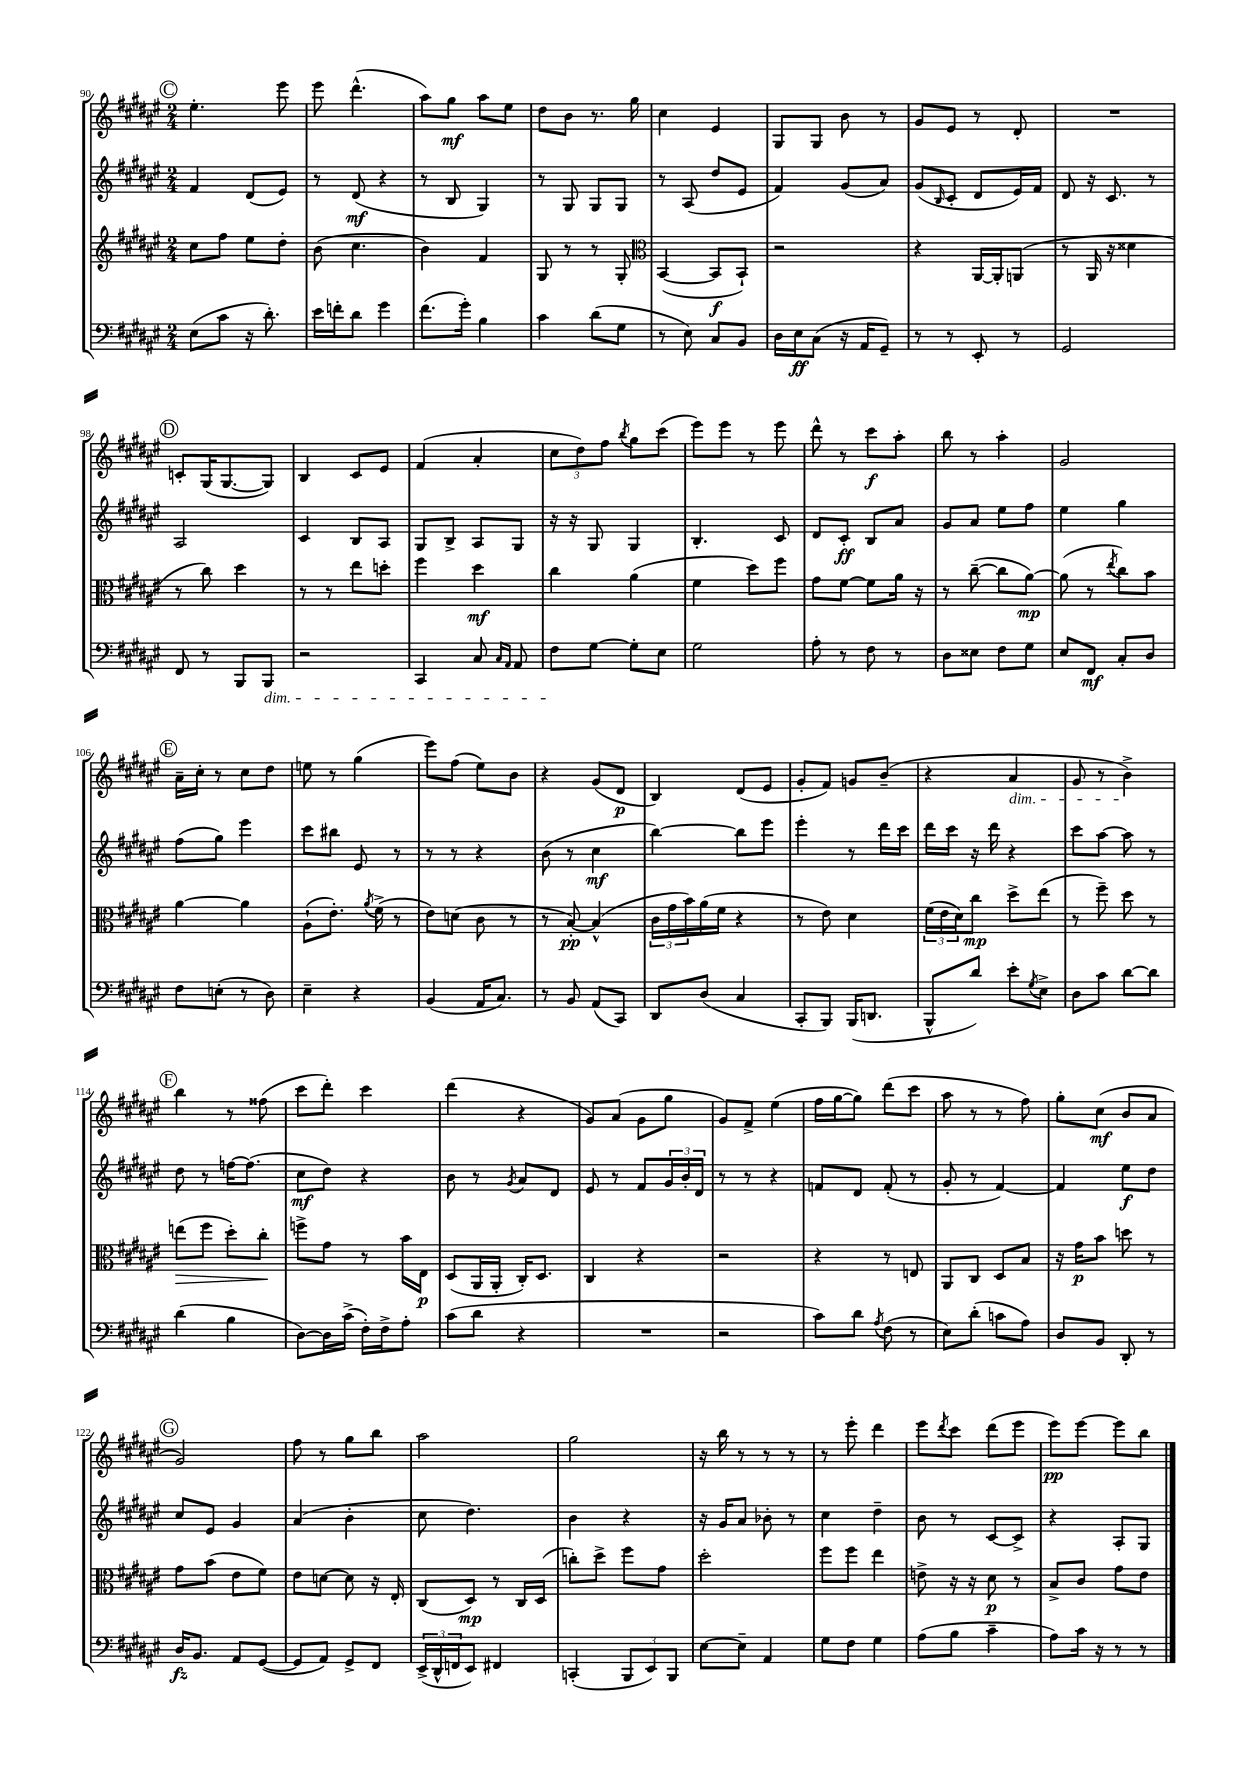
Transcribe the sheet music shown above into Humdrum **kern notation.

**kern	**kern	**kern	**kern
*staff4	*staff3	*staff2	*staff1
*clefF4	*clefG2	*clefG2	*clefG2
*k[f#c#g#d#a#e#]	*k[f#c#g#d#a#e#]	*k[f#c#g#d#a#e#]	*k[f#c#g#d#a#e#]
*M2/4	*M2/4	*M2/4	*M2/4
(8E#\L	8cc#\L	4f#/	4.ee#'\
8c#\J	8ff#\J	.	.
16r	8ee#\L	(8d#/L	.
8.d#'\)	.	.	.
.	8dd#'\J	8e#/J)	8eee#\
=	=	=	=
16e#\LL	(8b\	8r	8eee#\
16f'\J	.	.	.
8d#\J	4.cc#\	(8d#/	(4.ddd#^^\
4g#\	.	4r	.
=	=	=	=
(8.f#\L	4b\)	8r	8aa#\L)
.	.	8B/	8gg#\J
16g#'\Jk)	.	.	.
4B\	4f#/	4G#/)	8aa#\L
.	.	.	8ee#\J
=	=	=	=
4c#\	8G#/	8r	8dd#\L
.	8r	8G#/	8b\J
(8d#\L	8r	8G#/L	8.r
8G#\J	8G#'/	8G#/J	.
.	.	.	16gg#\
=	=	=	=
*	*clefC3	*	*
8r	([4BB/	8r	4cc#\
8E#\)	.	(8A#/	.
8C#/L	8BB/]L	8dd#/L	4e#/
8BB/J	8BB`/J)	8e#/J	.
=	=	=	=
16D#\LL	2r	4f#/)	8G#/L
16E#\J	.	.	.
(8C#\J	.	.	8G#/J
16r	.	(8g#/L	8b\
16AA#/LK	.	.	.
8GG#~/J)	.	8a#/J)	8r
=	=	=	=
8r	4r	(8g#/L	8g#/L
.	.	16qqB/	.
8r	.	8c#'/J	8e#/J
8EE#'/	[16AA#/LL	8d#/L	8r
.	16AA#'/]J	.	.
8r	(8AA/J	16e#/L)	8d#'/
.	.	16f#/JJ	.
=	=	=	=
2GG#/	8r	8d#/	2r
.	16AA#/	16r	.
.	16r	8.c#/	.
.	4d##\	.	.
.	.	8r	.
=	=	=	=
8FF#/	8r	2A#/	8c'/L
8r	8cc#\)	.	(16G#/K
.	.	.	[8.G#/
8BBB/L	4dd#\	.	.
8BBB/J	.	.	8G#/]J)
=	=	=	=
2r	8r	4c#/	4B/
.	8r	.	.
.	8ee#\L	8B/L	8c#/L
.	8dd'\J	8A#/J	8e#/J
=	=	=	=
4CC#/	4ff#\	8G#/L	(4f#/
.	.	8B^/J	.
8C#/	4dd#\	8A#/L	4a#'/
16qqC#/LL	.	.	.
16qqAA#/JJ	.	.	.
8AA#/	.	8G#/J	.
=	=	=	=
8F#\L	4cc#\	16r	12cc#\L
.	.	16r	.
.	.	.	12dd#\)
[8G#\J	.	8G#/	.
.	.	.	12ff#\J
.	.	.	8qbb/
8G#'\]L	(4a#\	4G#/	8gg#\L
8E#\J	.	.	(8ccc#\J
=	=	=	=
2G#\	4f#\	4.B'/	8eee#\L)
.	.	.	8eee#\J
.	8dd#\L)	.	8r
.	8ff#\J	8c#/	8eee#\
=	=	=	=
8A#'\	8g#\L	8d#/L	8ddd#^^\
8r	[8f#\J	8c#'/J	8r
8F#\	8f#\]L	8B/L	8ccc#\L
8r	16a#\Jk	8a#/J	8aa#'\J
.	16r	.	.
=	=	=	=
8D#\L	8r	8g#/L	8bb\
8E##\J	([8cc#~\	8a#/J	8r
8F#\L	8cc#\]L	8ee#\L	4aa#'\
8G#\J	[8a#\J)	8ff#\J	.
=	=	=	=
8E#/L	(8a#\]	4ee#\	2g#/
8FF#/J	8r	.	.
.	8qee#/	.	.
8C#'/L	8cc#\L)	4gg#\	.
8D#/J	8b\J	.	.
=	=	=	=
8F#\L	[4a#\	(8ff#\L	16a#~\LL
.	.	.	16cc#'\JJ
(8E'\J	.	8gg#\J)	8r
8r	4a#\]	4eee#\	8cc#\L
8D#\)	.	.	8dd#\J
=	=	=	=
4E#~\	(8A#`\L	8ccc#\L	8ee\
.	8.e#'\J)	8bb#\J	8r
4r	.	8e#/	(4gg#\
.	8qa#/	.	.
.	(16f#^\	.	.
.	8r	8r	.
=	=	=	=
(4BB/	8e#\L)	8r	8eee#\L)
.	(8d\J	8r	(8ff#\J
16AA#/LK	8c#\	4r	8ee#\L)
8.C#/J)	.	.	.
.	8r	.	8b\J
=	=	=	=
8r	8r	(8b\	4r
8BB/	[8B'/)	8r	.
(8AA#/L	(4B^^/]	4cc#\	(8g#/L
8CC#/J)	.	.	8d#/J
=	=	=	=
8DD#/L	24c#\LL	[4bb\)	4B/)
.	24g#\	.	.
.	24b\)	.	.
(8D#/J	(16a#\	.	.
.	16f#\JJ	.	.
4C#/	4r	8bb\]L	(8d#/L
.	.	8eee#\J	8e#/J
=	=	=	=
8CC#'/L	8r	4eee#'\	8g#'/L
8BBB/J)	8e#\)	.	8f#/J)
(16BBB/LK	4d#\	8r	8g/L
8.DD/J	.	.	.
.	.	16ddd#\LL	(8b~/J
.	.	16ccc#\JJ	.
=	=	=	=
8BBB^^/L	(24f#\LL	16ddd#\LL	4r
.	24e#\	.	.
.	.	16ccc#\JJ	.
.	24d#\J)	.	.
8d#/J)	8cc#\J	16r	.
.	.	16ddd#\	.
8e#'\L	8dd#^\L	4r	4a#/
8qG#/	.	.	.
8E#^\J	(8ee#\J	.	.
=	=	=	=
8D#\L	8r	8ccc#\L	8g#/
8c#\J	8ff#~\)	[8aa#\J	8r
[8d#\L	8dd#\	8aa#\]	4b^\)
8d#\]J	8r	8r	.
=	=	=	=
(4d#\	(8ee\L	8dd#\	4bb\
.	8ff#\J	8r	.
4B\	8dd#'\L)	[16ff\LK	8r
.	.	(8.ff\]J	.
.	8cc#'\J	.	(8ff##\
=	=	=	=
[8D#\L)	8ff^\L	8cc#\L	8ccc#\L
16D#\]L	8g#\J	8dd#\J)	8ddd#'\J)
(16c#^\JJ	.	.	.
16F#'\LL)	8r	4r	4ccc#\
16F#^\J	.	.	.
8A#'\J	16b\LL	.	.
.	16E#\JJ	.	.
=	=	=	=
(8c#\L	(8D#/L	8b\	(4ddd#\
8d#\J	16AA#/L	8r	.
.	16AA#'/JJ	.	.
.	.	8qg#/	.
4r	16C#'/LK)	8a#/L	4r
.	8.D#/J	.	.
.	.	8d#/J	.
=	=	=	=
2r	4C#/	8e#/	8g#/L)
.	.	8r	(8a#/J
.	4r	8f#/L	8g#\L
.	.	24g#/L	8gg#\J
.	.	24b'/	.
.	.	24d#/JJ	.
=	=	=	=
2r	2r	8r	8g#/L)
.	.	8r	8f#^/J
.	.	4r	(4ee#\
=	=	=	=
8c#\L)	4r	8f/L	16ff#\LL
.	.	.	[16gg#\J
8d#\J	.	8d#/J	8gg#\]J)
8qA#/	.	.	.
(8F#\	8r	(8f'/	(8ddd#\L
8r	8E/	8r	8ccc#\J
=	=	=	=
8E#\L)	8AA#/L	8g#'/	8aa#\
(8d#'\J	8C#/J	8r	8r
8c\L	8D#/L	[4f#/)	8r
8A#\J)	8B/J	.	8ff#\)
=	=	=	=
8D#/L	16r	4f#/]	8gg#'\L
.	16g#\LK	.	.
8BB/J	8b\J	.	(8cc#\J
8DD#'/	8dd\	8ee#\L	8b/L
8r	8r	8dd#\J	8a#/J
=	=	=	=
16D#/LK	8g#\L	8cc#/L	2g#/)
8.BB/J	.	.	.
.	(8b\J	8e#/J	.
8AA#/L	8e#\L	4g#/	.
([8GG#/J	8f#\J)	.	.
=	=	=	=
8GG#/]L	8e#\L	(4a#/	8ff#\
8AA#/J)	[8d\J	.	8r
8GG#^/L	8d\]	4b'\	8gg#\L
8FF#/J	16r	.	8bb\J
.	16E#'/	.	.
=	=	=	=
(24EE#^/LL	(8C#/L	8cc#\	2aa#\
24DD#^^/	.	.	.
24FF/J	.	.	.
8EE#/J)	8D#/J)	4.dd#\)	.
4FF#/	8r	.	.
.	16C#/LL	.	.
.	(16D#/JJ	.	.
=	=	=	=
(4CC'/	8cc'\L)	4b\	2gg#\
.	8dd#^\J	.	.
12BBB/L	8ff#\L	4r	.
12EE#/)	.	.	.
.	8g#\J	.	.
12BBB/J	.	.	.
=	=	=	=
[8E#\L	2dd#'\	16r	16r
.	.	16g#/LK	16bb\
8E#~\]J	.	8a#/J	8r
4AA#/	.	8b-'\	8r
.	.	8r	8r
=	=	=	=
8G#\L	8ff#\L	4cc#\	8r
8F#\J	8ff#\J	.	8eee#'\
4G#\	4ee#\	4dd#~\	4ddd#\
=	=	=	=
(8A#\L	8e^\	8b\	8eee#\L
.	.	.	8qddd#/
8B\J	16r	8r	8ccc#\J
.	16r	.	.
4c#~\	8d#\	[8c#/L	(8ddd#\L
.	8r	8c#^/]J	8eee#\J
=	=	=	=
8A#\L)	8B^/L	4r	8eee#\L)
16c#\Jk	8c#/J	.	[8eee#\J
16r	.	.	.
8r	8g#\L	8A#'/L	8eee#\]L
8r	8e#\J	8G#/J	8bb\J
==	==	==	==
*-	*-	*-	*-
